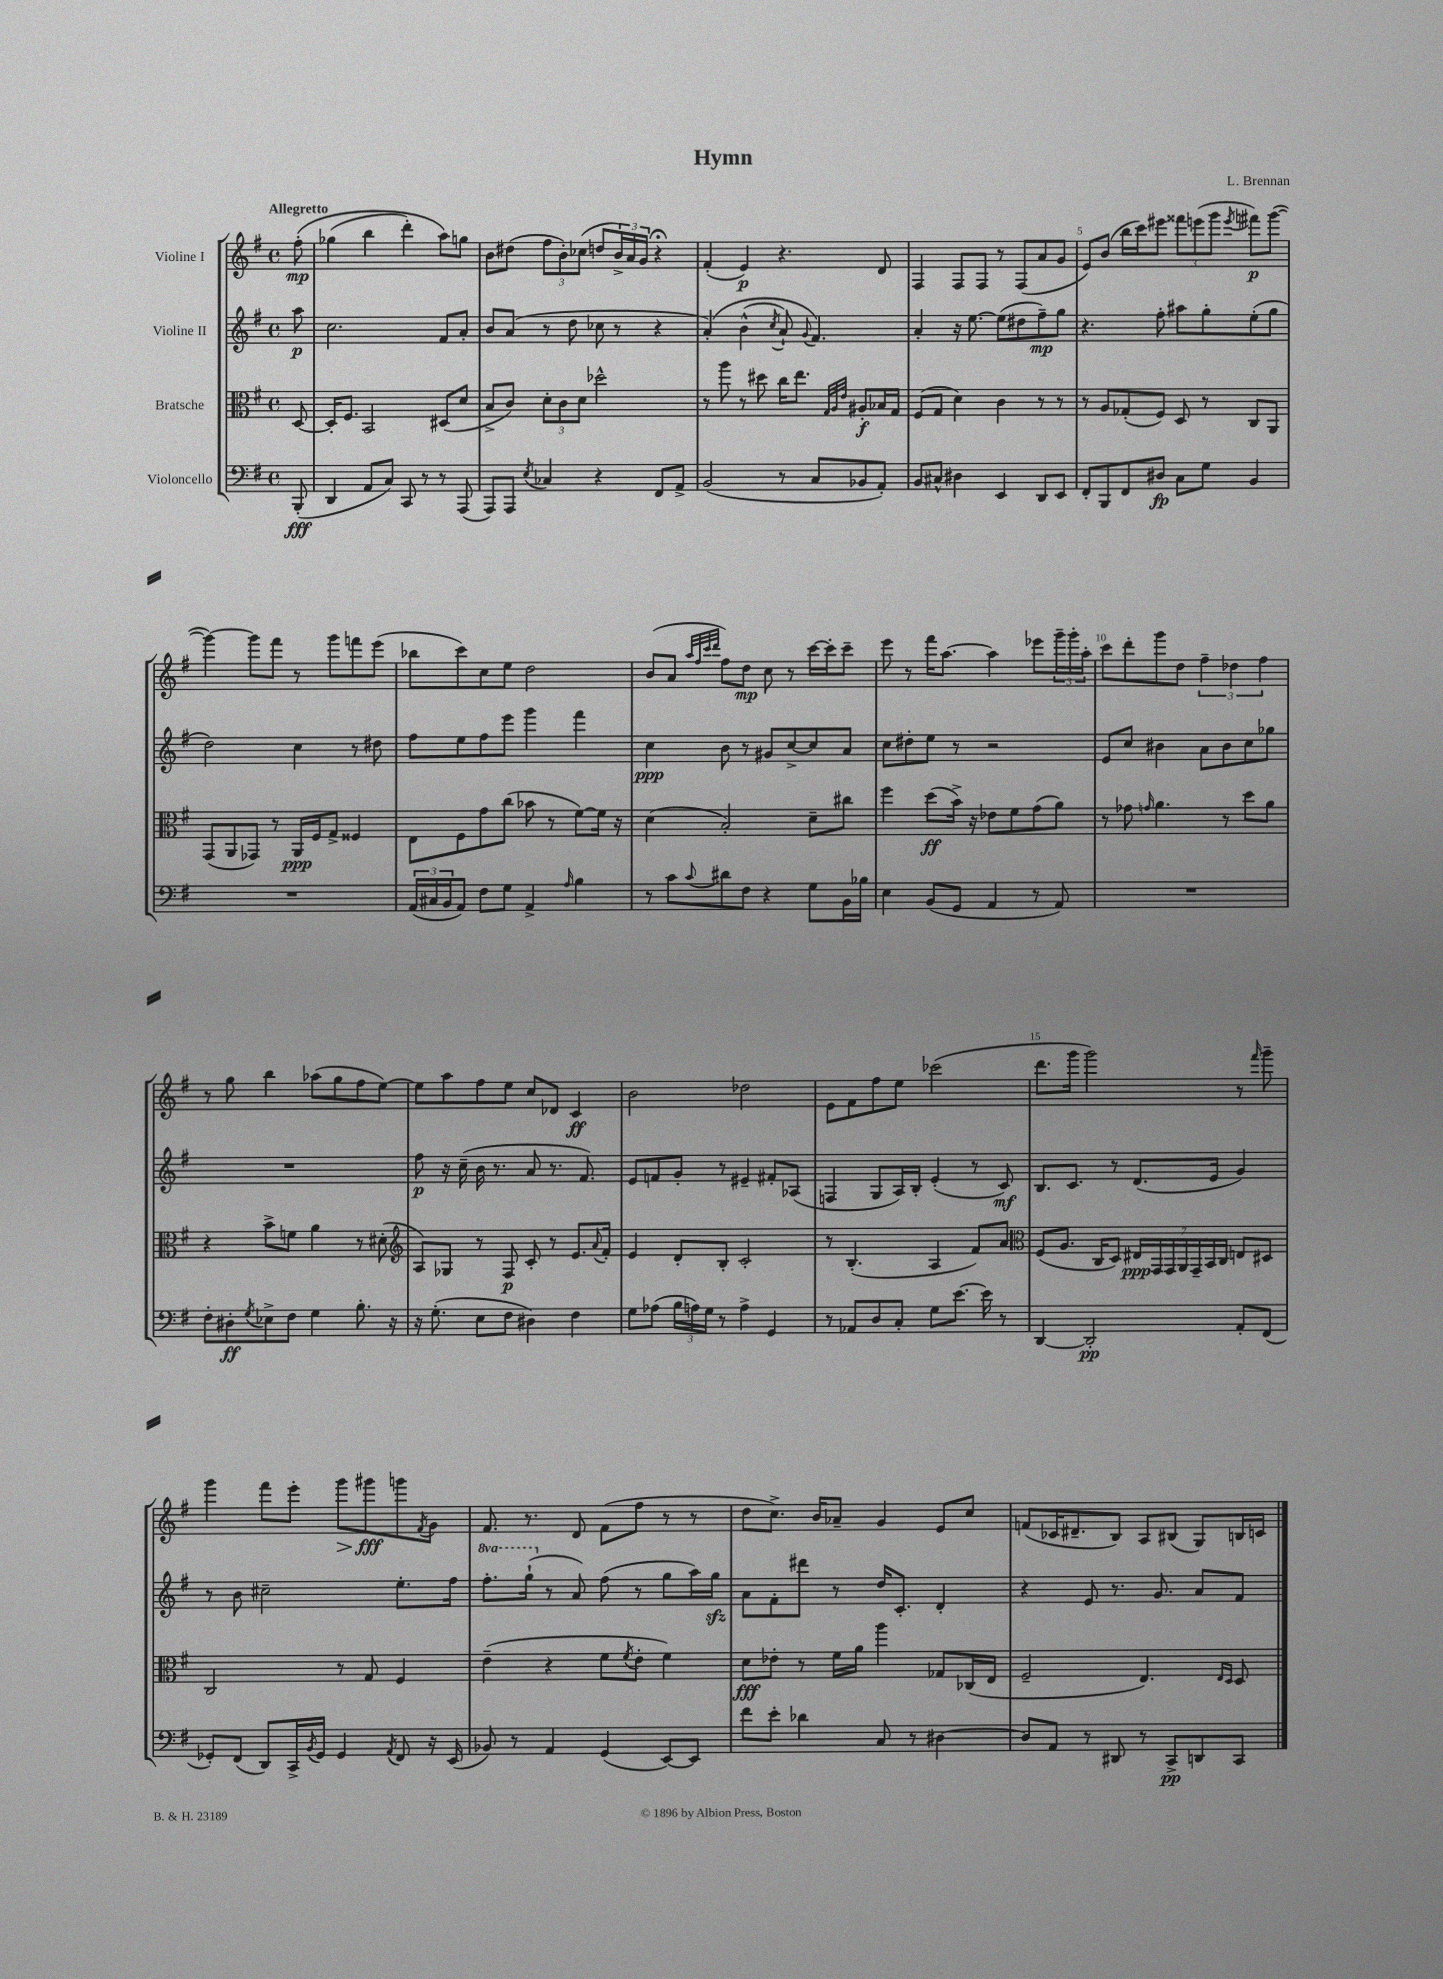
\header { title = "Hymn" composer = "L. Brennan" }
<<
\new StaffGroup <<
\new Staff = "s0" \with { instrumentName = "Violine I" } {
    \clef treble \key g \major \defaultTimeSignature \time 4/4 \partial 8 \tempo "Allegretto"
    fis''8-.\mp\( |
    ges''4( b''4 d'''4-.) a''8\) g''8 |
    b'8 dis''8( \tuplet 3/2 { fis''8 b'8-.) ces''8( } d''8 \tuplet 3/2 { b'16->) a'16 g'16 } r4\fermata |
    fis'4-.( e'4\p) r4. d'8 |
    fis4 fis8 fis8 r8 fis8( a'8 g'8 |
    e'8) b'8( b''16 c'''16) eis'''8 \tuplet 3/2 { fisis'''8 e'''8( g'''8 } \acciaccatura { e'''8 } fis'''8\p) g'''8~( |
    g'''4~) g'''8 fis'''8 r8 g'''8 f'''8 e'''8( |
    bes''8 c'''8) c''8 e''8 d''2 |
    b'8( a'8 \grace { a''32 fis''32 c'''32 d'''32 } fis''8) d''8\mp c''8 r8 c'''16~ c'''16-. c'''8-- |
    e'''8 r8 fis'''16 a''8.~ a''4 ees'''8 \tuplet 3/2 { g'''16-- g'''16-. a''16-. } |
    c'''8 d'''8-. g'''8 d''8 \tuplet 3/2 { fis''4-- des''4 fis''4 } |
    r8 g''8 b''4 aes''8( g''8 fis''8 e''8~) |
    e''8 a''8 fis''8 e''8 c''8 des'8 c'4\ff |
    b'2 des''2 |
    e'8 fis'8 fis''8 e''8 ces'''2( |
    d'''8. g'''16 g'''2) r8 \grace { fis'''16 } g'''8-- |
    g'''4 fis'''8 e'''8-. g'''8\> gis'''8\fff\! g'''8 \acciaccatura { fis'8 } g'8 |
    fis'8. r8. d'8 fis'8( fis''8 r8 r8 |
    d''8 c''8.->) b'16 aes'8-- g'4 e'8 c''8 |
    f'8( ces'16 dis'8.-- b8) a8 bis8( g8) b16 c'16 \bar "|." |
}
\new Staff = "s1" \with { instrumentName = "Violine II" } {
    \clef treble \key g \major \defaultTimeSignature \time 4/4 \set Staff.ottavationMarkups = #ottavation-simple-ordinals \partial 8
    a''8\p |
    c''2. fis'8 a'8-. |
    b'8 a'8( r8 d''8 ces''8 r8 r4 |
    a'4-.)\( b'4-^( \acciaccatura { c''8 } a'8-!) \appoggiatura { g'8 } fis'4.\) |
    a'4-. r16 e''8.~ e''8( dis''8 fis''8--\mp) g''8 |
    r4. fis''8-. ais''8 g''8-. e''8-.( g''8 |
    d''2) c''4 r8 dis''8 |
    fis''8 e''8 fis''8 e'''8 g'''4 fis'''4 |
    c''4\ppp b'8 r8 gis'8 c''8~-> c''8 a'8 |
    c''8 dis''8-. e''8 r8 r2 |
    e'8 c''8 bis'4 a'8 bis'8 c''8 ges''8 |
    R1 |
    fis''8\p r16 c''16--( b'16 r8. a'8 r8. fis'8.) |
    e'8 f'8 g'8-. r8 eis'4-- fis'8-. aes8( |
    f4 g8 a16) b16-. e'4-.( r8 c'8\mf) |
    b8. c'8. r8 d'8.( e'16 g'4) |
    r8 b'8 cis''2-- e''8.-. fis''16 |
    \ottava #1 fis'''8.-. g'''16-!( \ottava #0 r8 a'8) fis''8( r8 g''8 a''16) g''16\sfz |
    a'8 fis'8-. dis'''8 r8 d''16 c'8.-. d'4-. |
    r4 e'8 r8. g'8. a'8 fis'8 \bar "|." |
}
\new Staff = "s2" \with { instrumentName = "Bratsche" } {
    \clef alto \key g \major \defaultTimeSignature \time 4/4 \partial 8
    d8~ |
    d16-. fis8. b,2 dis8( d'8 |
    b8-> c'8) \tuplet 3/2 { d'8-. c'8 d'8 } des''2-^ |
    r8 a''8 r8 dis''8 c''16 e''8. \grace { g32 a32 e'32 } ais8-.\f bes16 g16 |
    fis8( g8 d'4) c'4 r8 r8 |
    r8 a8 ges8-.( fis8) d8 r8 c8 a,8 |
    g,8( a,8 ges,8) r8 a,16\ppp fis16 g8-> fisis4 |
    e8 fis8 g'8 c''8( bes'8 r8 fis'8~) fis'16 r16 |
    d'4( b2-.) d'8-- cis''8 |
    fis''4 d''8\ff( b'16->) r16 ees'8 fis'8 g'8( a'8) |
    r8 ges'8 \grace { g'16 } a'4. r8 d''8 a'8 |
    r4 b'8-> f'8 a'4 r8 dis'8-.( |
    \clef treble a8) ges8 r8 fis8\p c'8-. r8 e'8. \appoggiatura { a'8 } fis'16-. |
    e'4 d'8-. b8-. c'2-. |
    r8 b4.-.( a4 fis'8) a'8 |
    \clef alto fis8( a8. c16 d8) \tuplet 7/4 { eis16\ppp g,16 g,16 a,16 g,16-- b,16 c16 } e8 dis8 |
    c2 r8 g8 fis4 |
    e'4--( r4 fis'8 \acciaccatura { fis'8 } e'8-. fis'4) |
    d'8\fff ees'8-. r8 fis'16 a'16 a''4 ges8 ces16( e16 |
    fis2-- e4.) \grace { e16 d16 } d8 \bar "|." |
}
\new Staff = "s3" \with { instrumentName = "Violoncello" } {
    \clef bass \key g \major \defaultTimeSignature \time 4/4 \partial 8
    b,,8-.\fff( |
    d,4 a,8 c8) c,8 r8 r8 a,,8( |
    a,,8) a,,8 \acciaccatura { e8 } ces4 r4 fis,8 a,8-> |
    b,2( r8 c8 bes,8 a,8-.) |
    b,8 cis8-^ dis4 e,4 d,8 e,8 |
    fis,8-. b,,8 fis,8 dis8\fp c8 g8 b,4 |
    R1 |
    \tuplet 3/2 { a,16( cis16 b,16 } a,8) fis8 g8 a,4-> \grace { a16 } b4 |
    r8 c'8 \appoggiatura { c'8 } dis'8 fis8 r4 g8 b,16 bes16 |
    e4 b,8( g,8 a,4 r8 a,8) |
    R1 |
    fis8-. dis8-.\ff \acciaccatura { g8 } ees8-> fis8 g4 b8.-. r16 |
    r16 g8.-.( e8 fis8 dis4) fis4 |
    g8 aes8( \tuplet 3/2 { b16 a16) g16 } r8 a4-> g,4 |
    r8 aes,8 d8 c8-. g8 e'8.~ e'16 r8 |
    d,4~ d,2-.\pp a,8-. fis,8( |
    ges,8-.) fis,8( d,8) c,16-> \acciaccatura { b,8 } ges,16 ges,4 \acciaccatura { a,8 } fis,8 r16 e,16( |
    bes,8) r8 a,4 g,4( e,8~) e,8 |
    fis'8 e'8-. des'4 c8 r8 dis4~ |
    dis8 a,8 r8 dis,8 r8 c,8->\pp d,8 c,8 \bar "|." |
}
>>
>>
\layout { \context { \Score \override BarNumber.break-visibility = ##(#f #t #t) barNumberVisibility = #(every-nth-bar-number-visible 5) } }
